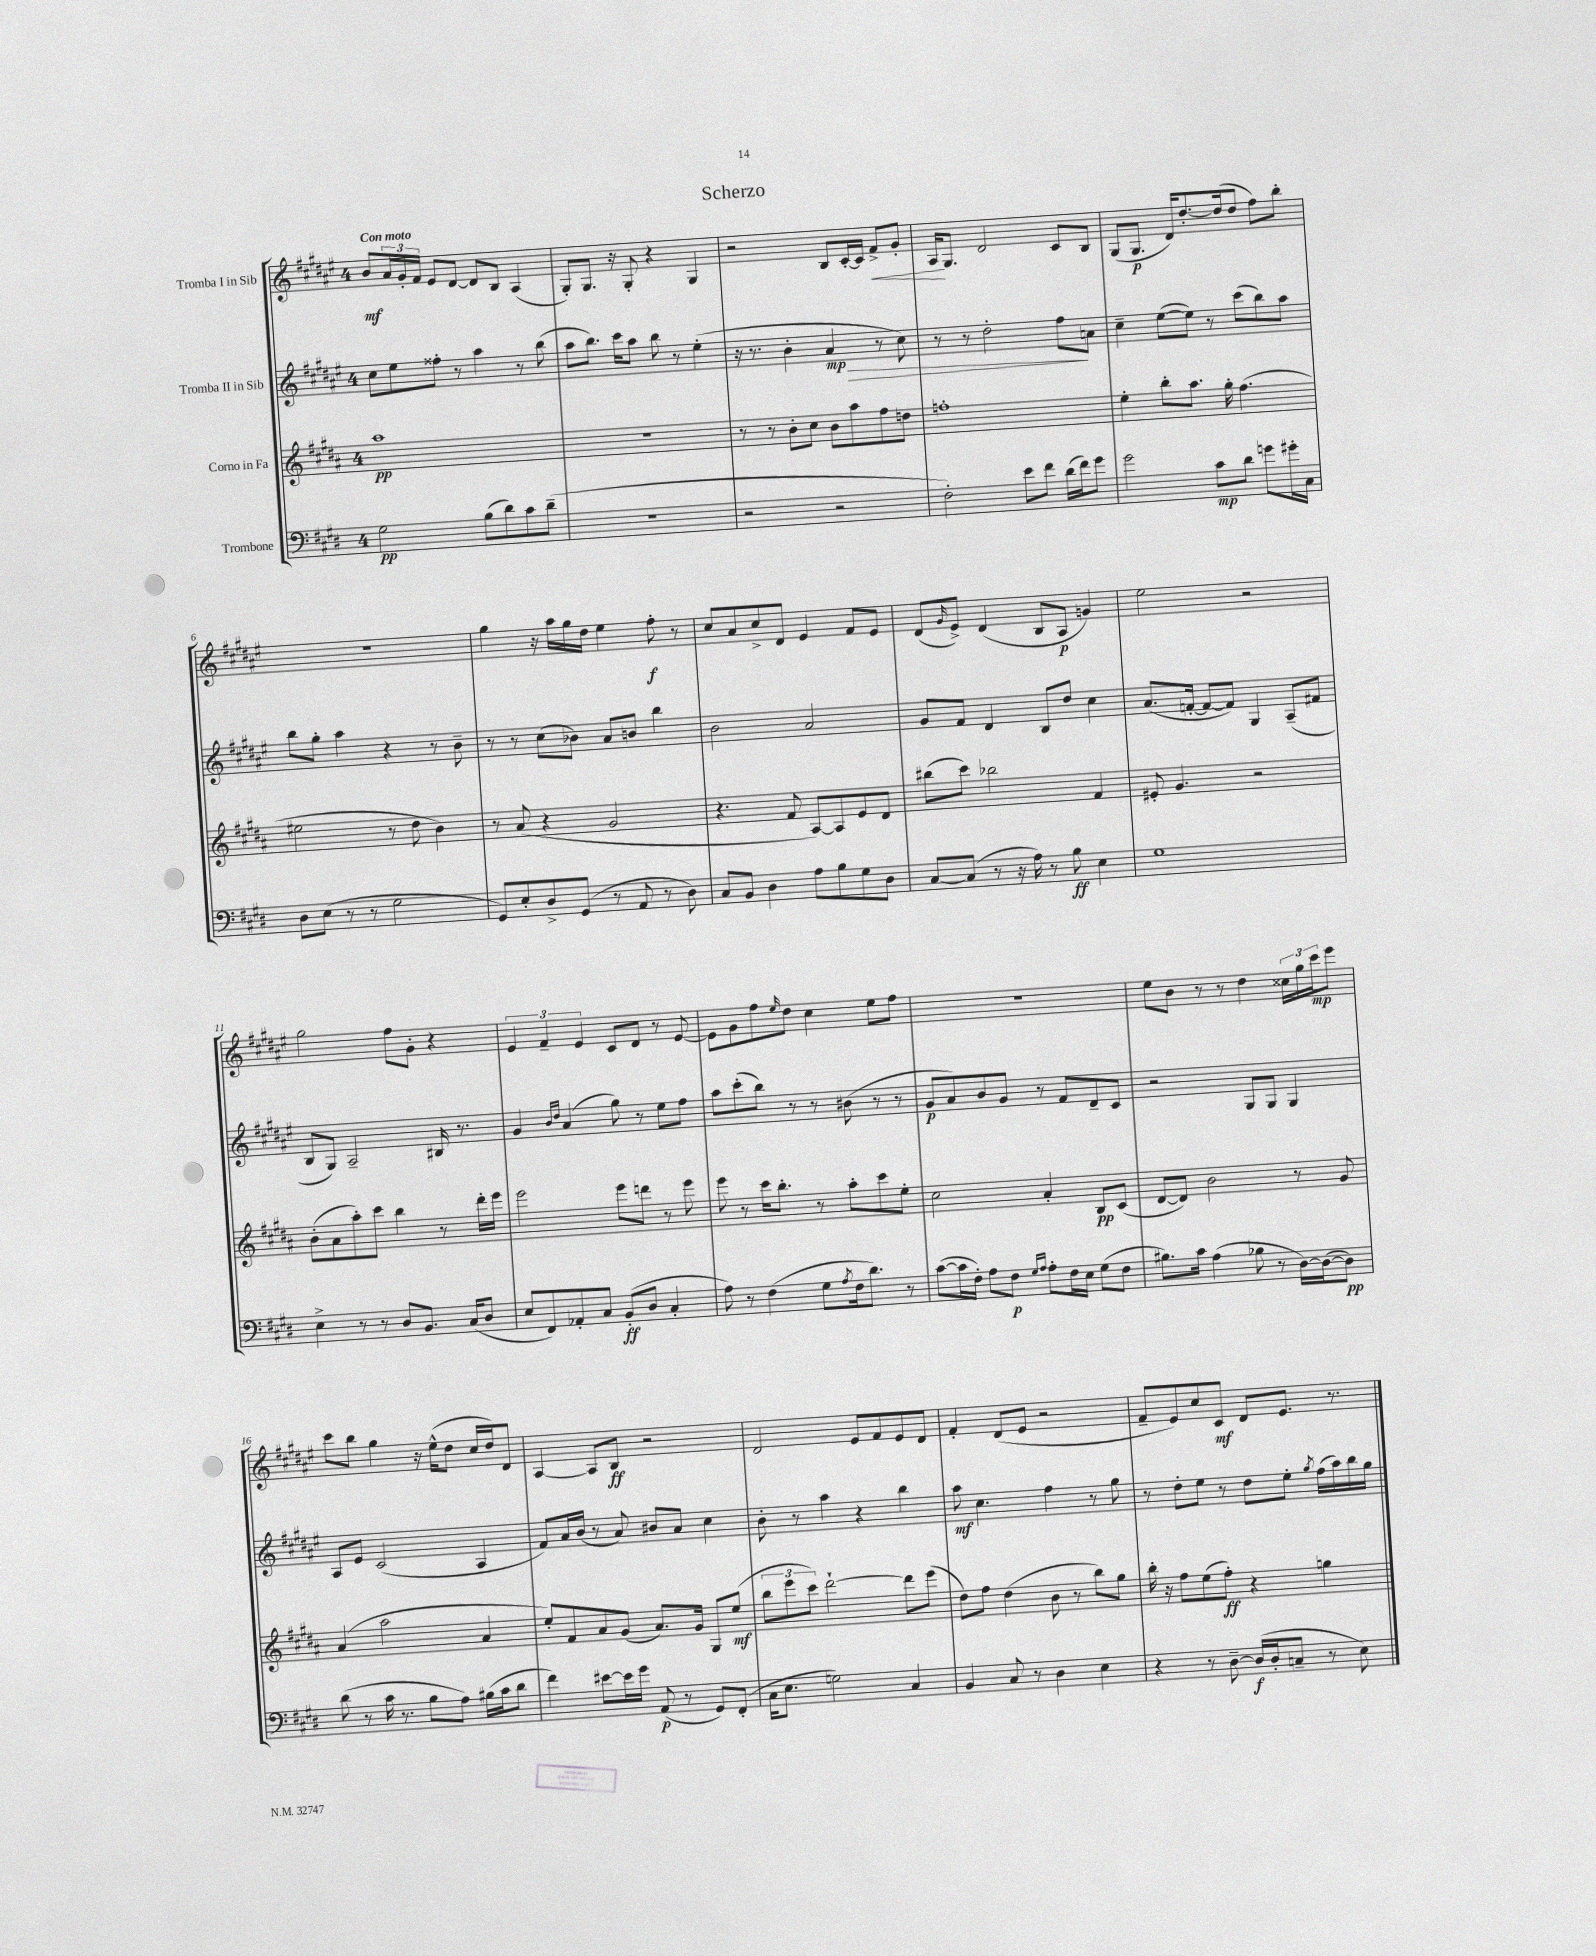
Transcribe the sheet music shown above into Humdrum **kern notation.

**kern	**kern	**kern	**kern
*staff4	*staff3	*staff2	*staff1
*clefF4	*clefG2	*clefG2	*clefG2
*k[f#c#g#d#]	*k[f#c#g#d#a#]	*k[f#c#g#d#a#e#]	*k[f#c#g#d#a#e#]
*M4/4	*M4/4	*M4/4	*M4/4
2G#	1aa#	8cc#	8b
.	.	8ee#	24a#
.	.	.	24g#'
.	.	.	24f#
.	.	8ff##'	8e#
.	.	8r	[8d#
(8B	.	4aa#	8d#]
8d#)	.	.	8B
8c#	.	8r	(4A#
(8d#~	.	(8bb	.
=	=	=	=
1r	1r	8aa#	8G#')
.	.	8.bb)	8.G#
.	.	16ccc#	16r
.	.	8aa#	8G#'
.	.	8bb	4r
.	.	8r	.
.	.	(4ee#'	4G#
=	=	=	=
2r	8r	16r	2r
.	.	8.r	.
.	8r	.	.
.	8b'	4b'	.
.	8cc#	.	.
2r	8b	4a#	8B
.	8aa#	.	[16c#'
.	.	.	16c#]
.	8ff#	8r	8f#^
.	8dd	8cc#)	8g#'
=	=	=	=
2F#')	1ff'	8r	16A#
.	.	.	8.G#
.	.	8r	.
.	.	2dd#'	2d#
8e	.	.	.
8f#	.	.	.
(16d#	.	8ff#	8c#
16f#)	.	.	.
8g#	.	8a	8B
=	=	=	=
2g#	4ee'	4cc#~	(8G#
.	.	.	8.G#
.	8bb'	([8ee#	.
.	.	.	16d#)
.	8.aa#	8ee#])	[8.dd#'
8c#	.	8r	.
.	16gg#'	.	(16dd#]
8d#	(4.ff#	(8ccc#	8dd#
8g	.	8bb)	8ff#)
16g#'	.	8aa#	8bb'
16C#	.	.	.
=	=	=	=
8D#	2ee#	8bb	1r
(8E	.	8gg#'	.
8r	.	4aa#	.
8r	.	.	.
2G#	8r	4r	.
.	8dd#	.	.
.	4b)	8r	.
.	.	8b~	.
=	=	=	=
8GG#)	8r	8r	4gg#
8E'	(8a#	8r	.
8D#^	4r	(8cc#	16r
.	.	.	16aa#
(8GG#	.	8b-)	16gg#
.	.	.	16dd#
8r	2g#	8a#	4ee#
8AA	.	8b	.
8r	.	4bb	8ff#'
8D#)	.	.	8r
=	=	=	=
8C#	4.r	2b	8cc#
8BB	.	.	8a#
4D#	.	.	8cc#^
.	8f#	.	8d#
8A	[8A#)	2a#	4e#
8B	8A#]	.	.
8G#	8e	.	8f#
8D#	8d#	.	8e#
=	=	=	=
[8C#	(8bb#	8g#	(8d#
.	.	.	16qqg#
(8C#]	8ccc#)	8f#	8e#^)
8r	2bb-	4d#	(4d#
16r	.	.	.
16A)	.	.	.
8r	.	8B	8B
8B	.	8dd#	8A#
4E	4f#	4cc#	4g)
=	=	=	=
1G#	8e#'	(8.a#	2ee#
.	4.g#	.	.
.	.	[16f'	.
.	.	8f_	.
.	.	8f])	.
.	2r	4G#	2r
.	.	(8A#~	.
.	.	8f#	.
=	=	=	=
4E^	(8b'	8B	2gg#
.	8a#	8G#)	.
8r	8aa#')	2A#~	.
8r	8ccc#	.	.
8D#	4bb	.	8ff#
8.BB	.	.	8g#'
.	8r	16B#	4r
(16C#	.	8.r	.
8D#	16ddd#'	.	.
.	16eee	.	.
=	=	=	=
8E	2eee	4g#	6e#
8FF#)	.	.	.
.	.	.	6f#~
.	.	16qqb	.
.	.	16qqdd#	.
8AA-'	.	(4a#	.
.	.	.	6e#
8C#	.	.	.
(8BB'	8eee	8gg#)	8c#
8D#	8ddd	8r	8d#
4C#'	8r	8ee#	8r
.	8eee	8ff#	[8e#
=	=	=	=
8A)	8eee	8aa#	8e#]
8r	8r	(8ccc#'	8g#
(4F#	16ccc#	8bb)	8ff#
.	8.bb'	.	.
.	.	.	16qqee#
.	.	8r	8dd#
8G#	8r	8r	4cc#
8qA	.	.	.
16F#	8aa#'	(8b#	.
8.d#)	.	.	.
.	8ccc#	8r	8ee#
8r	8ee'	8r	8ff#
=	=	=	=
([8c#	2cc#	8g#	1r
16c#]	.	8a#)	.
16F#')	.	.	.
8A	.	8b	.
8F#	.	8g#	.
16qqG#	.	.	.
16qqA	.	.	.
8A'	4a#'	8r	.
16F#	.	8f#	.
16E	.	.	.
(8G#	8B	8d#~	.
8F#	(8c#	8c#	.
=	=	=	=
8.B#)	[8d#	2r	8ee#
.	8d#])	.	8b
16c#	.	.	.
(4A	2b	.	8r
.	.	.	8r
8B-	.	8G#	4dd#
8r	.	8G#	.
[16D#)	8r	4G#	24cc##
.	.	.	24gg#
(16D#_	.	.	.
.	.	.	24ccc#
8D#])	8g#	.	8eee#
=	=	=	=
(8d#	(4a#	8A#	8ccc#
8r	.	8e#	8bb
16c#	2aa#	(2c#	4gg#
8.r	.	.	.
8B	.	.	16r
.	.	.	(16ee#^^
8A)	.	.	8dd#
(16B#	4a#	4A#	16cc#
16c#	.	.	16dd#)
8d#	.	.	8d#
=	=	=	=
4f#)	8ee')	8f#)	[4A#
.	8f#	16a#	.
.	.	(16b	.
[8e#	8a#	8r	8A#]
16e#]	(8g#	8a#)	8B
16g#	.	.	.
(8AA	8.a#)	8b#	2r
8r	.	8a#	.
.	16g#	.	.
8GG#)	8G#	4cc#	.
(8FF#'	(8ee	.	.
=	=	=	=
16C#	12bb	8b'	2d#
8.E	.	.	.
.	12eee	.	.
.	.	8r	.
.	12ccc#)	.	.
2G)	[2ddd#`	4aa#	.
.	.	4r	8e#
.	.	.	8f#
4C#	8ddd#]	4bb	8e#
.	(8eee	.	8d#
=	=	=	=
4BB	8dd#)	8aa#	4f#'
.	8ff#	4.cc#	.
8C#	(4dd#	.	(8d#
8r	.	.	8e#
4D#	8b	4ff#	2r
.	8r	.	.
4E	8bb)	8r	.
.	8gg#	8gg#	.
=	=	=	=
4r	16bb'	8r	8f#~
.	16r	.	.
.	8ff#	8dd#'	8e#)
8r	(8ee	8ee#	8cc#
[8D#~	8ff#')	8r	8c#
(16D#]	4r	8dd#	8d#
16D#'	.	.	.
8C~	.	8ee#'	8.e#
.	.	8qgg#	.
8r	4gg	(16ff#	.
.	.	16aa#)	8.r
8E)	.	16bb	.
.	.	16gg#	.
==	==	==	==
*-	*-	*-	*-
